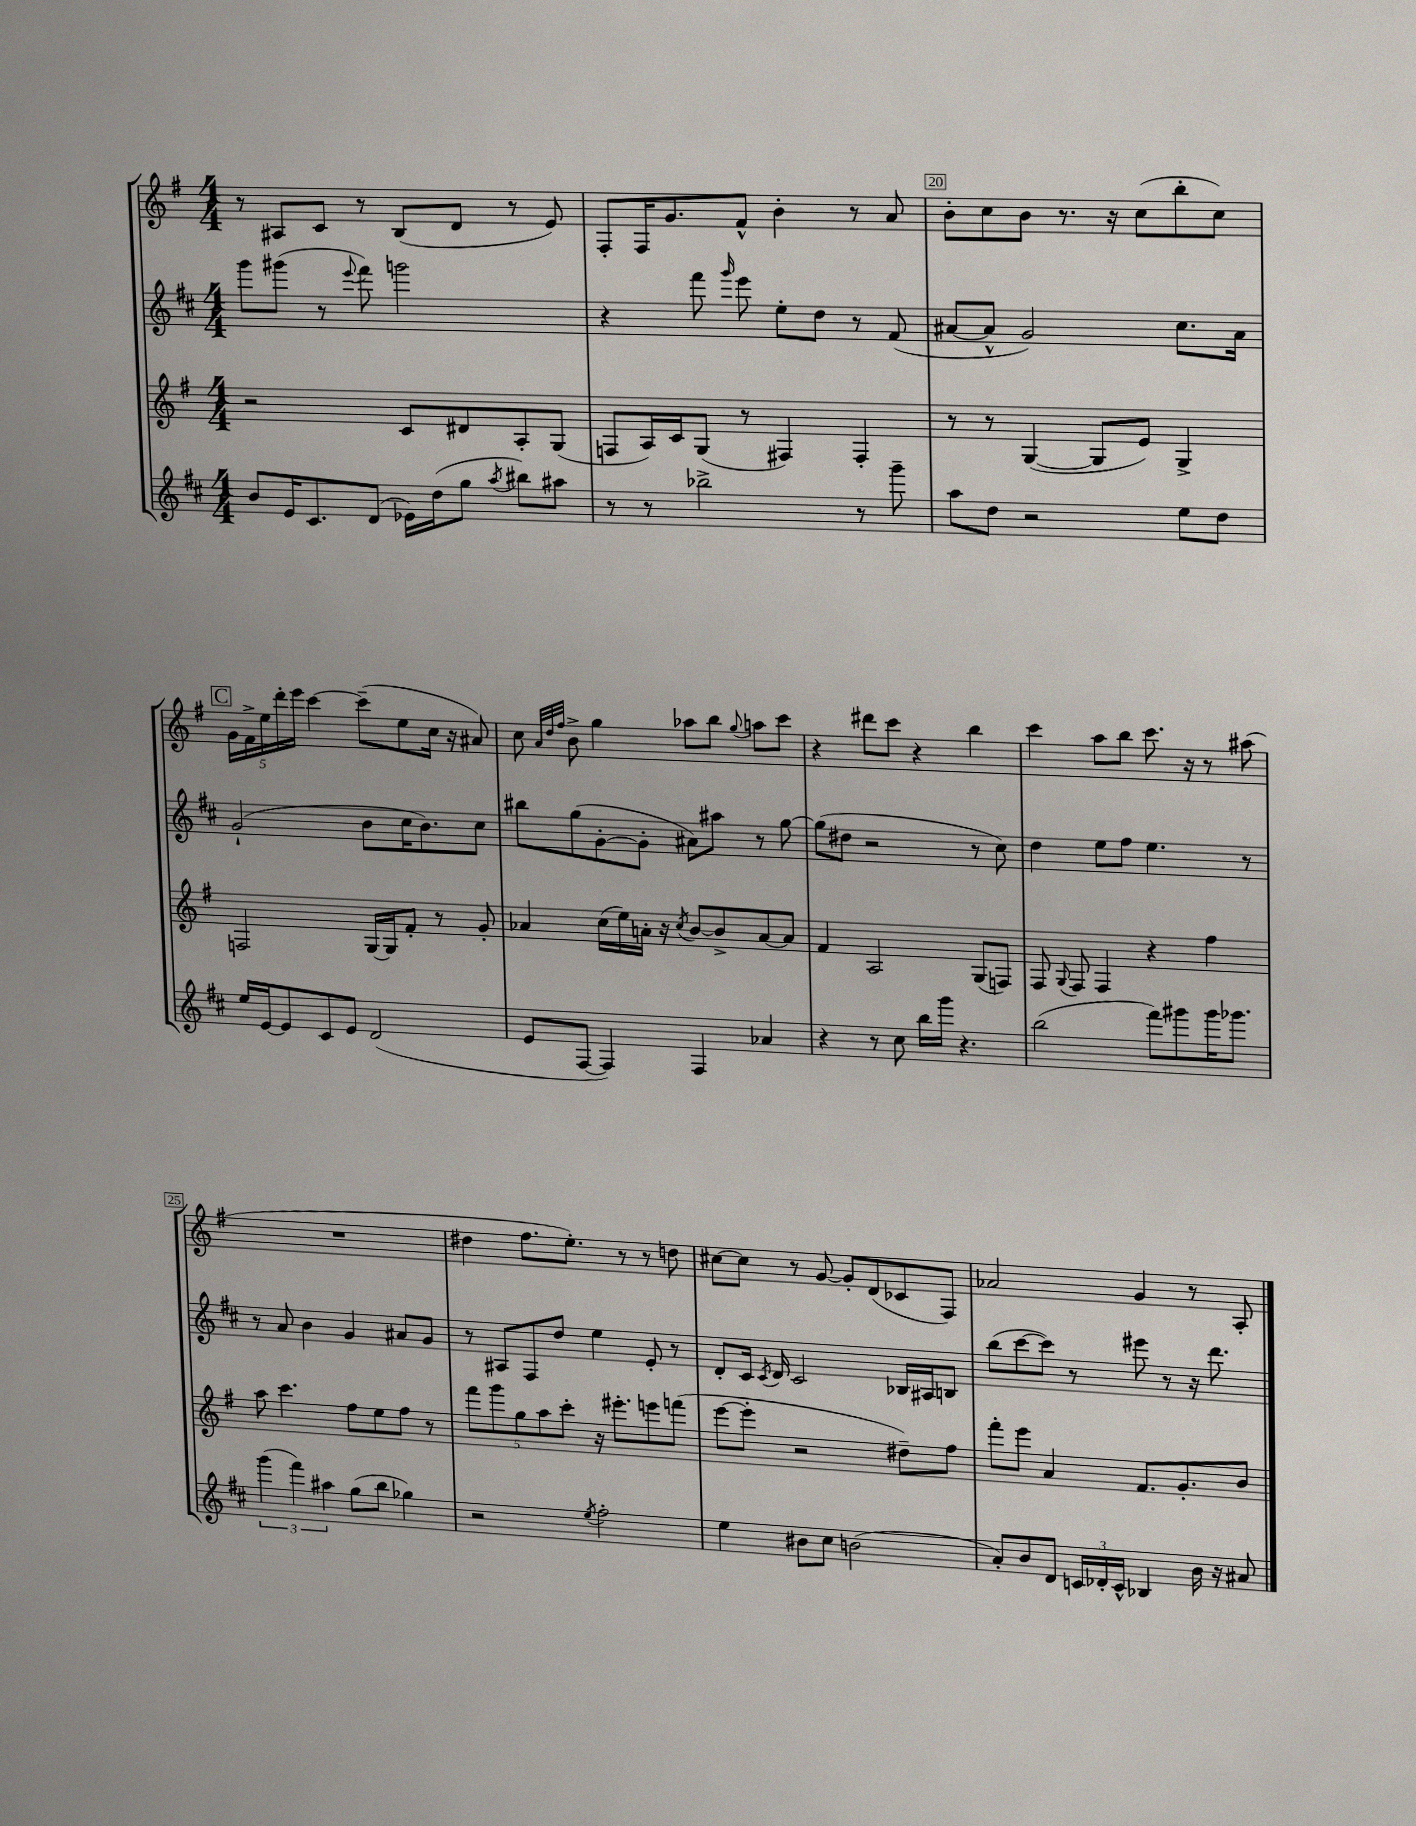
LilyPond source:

<<
\new StaffGroup <<
\new Staff = "s0" {
    \clef treble \key g \major \numericTimeSignature \time 4/4
    \autoBeamOff r8 ais8[ c'8] r8 b8[( d'8] r8 e'8) |
    fis8[-. fis16 g'8. fis'8]-^ b'4-. r8 a'8 |
    b'8[-. c''8 b'8] r8. r16 c''8[( b''8-. c''8]) |
    \mark \markup { \box "C" } \tuplet 5/4 { g'16[ fis'16-> e''16 d'''16-. e'''16] } c'''4~ c'''8[--( e''8 c''16] r16 ais'8) |
    c''8 \grace { a'32[ d''32 fis''32] } b'8-> g''4 aes''8[ b''8] \appoggiatura { g''8 } a''8[ c'''8] |
    r4 dis'''8[ c'''8] r4 b''4 |
    c'''4 a''8[ b''8] c'''8. r16 r8 ais''8( |
    R1 |
    dis''4 fis''8.[ e''8.]-.) r8 r8 d''8 |
    cis''8[~ cis''8] r8 g'8~ g'8[-. d'8( ces'8 fis8]) |
    aes'2 g'4 r8 a8-. \bar "|." |
}
\new Staff = "s1" {
    \clef treble \key d \major \numericTimeSignature \time 4/4
    \autoBeamOff g'''8[ gis'''8]( r8 \appoggiatura { e'''8 } fis'''8) g'''2 |
    r4 fis'''8 \grace { g'''16 } e'''8 e''8[-. d''8] r8 fis'8( |
    ais'8[~ ais'8]-^ g'2) cis''8.[ ais'16] |
    \mark \markup { \box "C" } g'2-!( b'8[ cis''16 b'8.) cis''8] |
    bis''8[ g''8( g'8~-. g'8]-. ais'8[) ais''8] r8 g''8~ |
    g''8[( dis''8] r2 r8 cis''8) |
    d''4 e''8[ fis''8] e''4. r8 |
    r8 a'8 b'4 g'4 ais'8[ g'8] |
    r8 ais8[ fis8 d''8] e''4 e'8-. r8 |
    d'8[-. cis'16] \acciaccatura { cis'8 } d'16 cis'2 bes16[ ais16 b8] |
    b''8[( cis'''8~ cis'''8]) r8 eis'''8 r8 r16 d'''8. \bar "|." |
}
\new Staff = "s2" {
    \clef treble \key g \major \numericTimeSignature \time 4/4
    \autoBeamOff r2 c'8[ dis'8 a8-. g8]( |
    f8[ a16) c'16 g8]( r8 fis4) fis4-. |
    r8 r8 g4~( g8[ e'8]) g4-> |
    \mark \markup { \box "C" } f2 g16[~ g16 fis'8]-. r8 g'8-. |
    aes'4 c''16[( e''16) a'16]-. r16 \acciaccatura { c''8 } b'8[~ b'8-> a'8~ a'8] |
    fis'4 a2 g8[( f8]) |
    fis8 \appoggiatura { g8 } fis8 fis4 r4 fis''4 |
    a''8 c'''4. fis''8[ e''8 fis''8] r8 |
    \tuplet 5/4 { fis'''8[ g'''8 g''8 a''8 c'''8]-. } r16 eis'''8.[-. e'''8 f'''8]( |
    e'''8[~ e'''8]-. r2 dis''8[--) fis''8] |
    fis'''8[-. e'''8] a'4 fis'8.[ g'8.-. b'8] \bar "|." |
}
\new Staff = "s3" {
    \clef treble \key d \major \numericTimeSignature \time 4/4
    \autoBeamOff b'8[ e'16 cis'8. d'8]( ees'16[) d''16( g''8] \acciaccatura { a''8 } bis''8[) ais''8] |
    r8 r8 bes''2-> r8 g'''8-- |
    a''8[ d''8] r2 e''8[ d''8] |
    \mark \markup { \box "C" } e''16[ e'16~ e'8 cis'8 e'8] d'2( |
    e'8[ fis8]~ fis4) fis4 aes'4 |
    r4 r8 cis''8 b''16[ g'''16] r4. |
    b''2( fis'''8[) gis'''8 gis'''16 ges'''8.] |
    \tuplet 3/2 { g'''4( fis'''4) ais''4 } g''8[( b''8] ges''4) |
    r2 \acciaccatura { e''8 } fis''2-. |
    e''4 bis'8[ cis''8] b'2( |
    a'8[-.) b'8 d'8] \tuplet 3/2 { c'16[ des'16-. c'16]-^ } bes4 b'16 r16 ais'8 \bar "|." |
}
>>
>>
\layout { \context { \Score currentBarNumber = #18 \override BarNumber.break-visibility = ##(#f #t #t) barNumberVisibility = #(every-nth-bar-number-visible 5) \override BarNumber.stencil = #(make-stencil-boxer 0.1 0.3 ly:text-interface::print) } }
